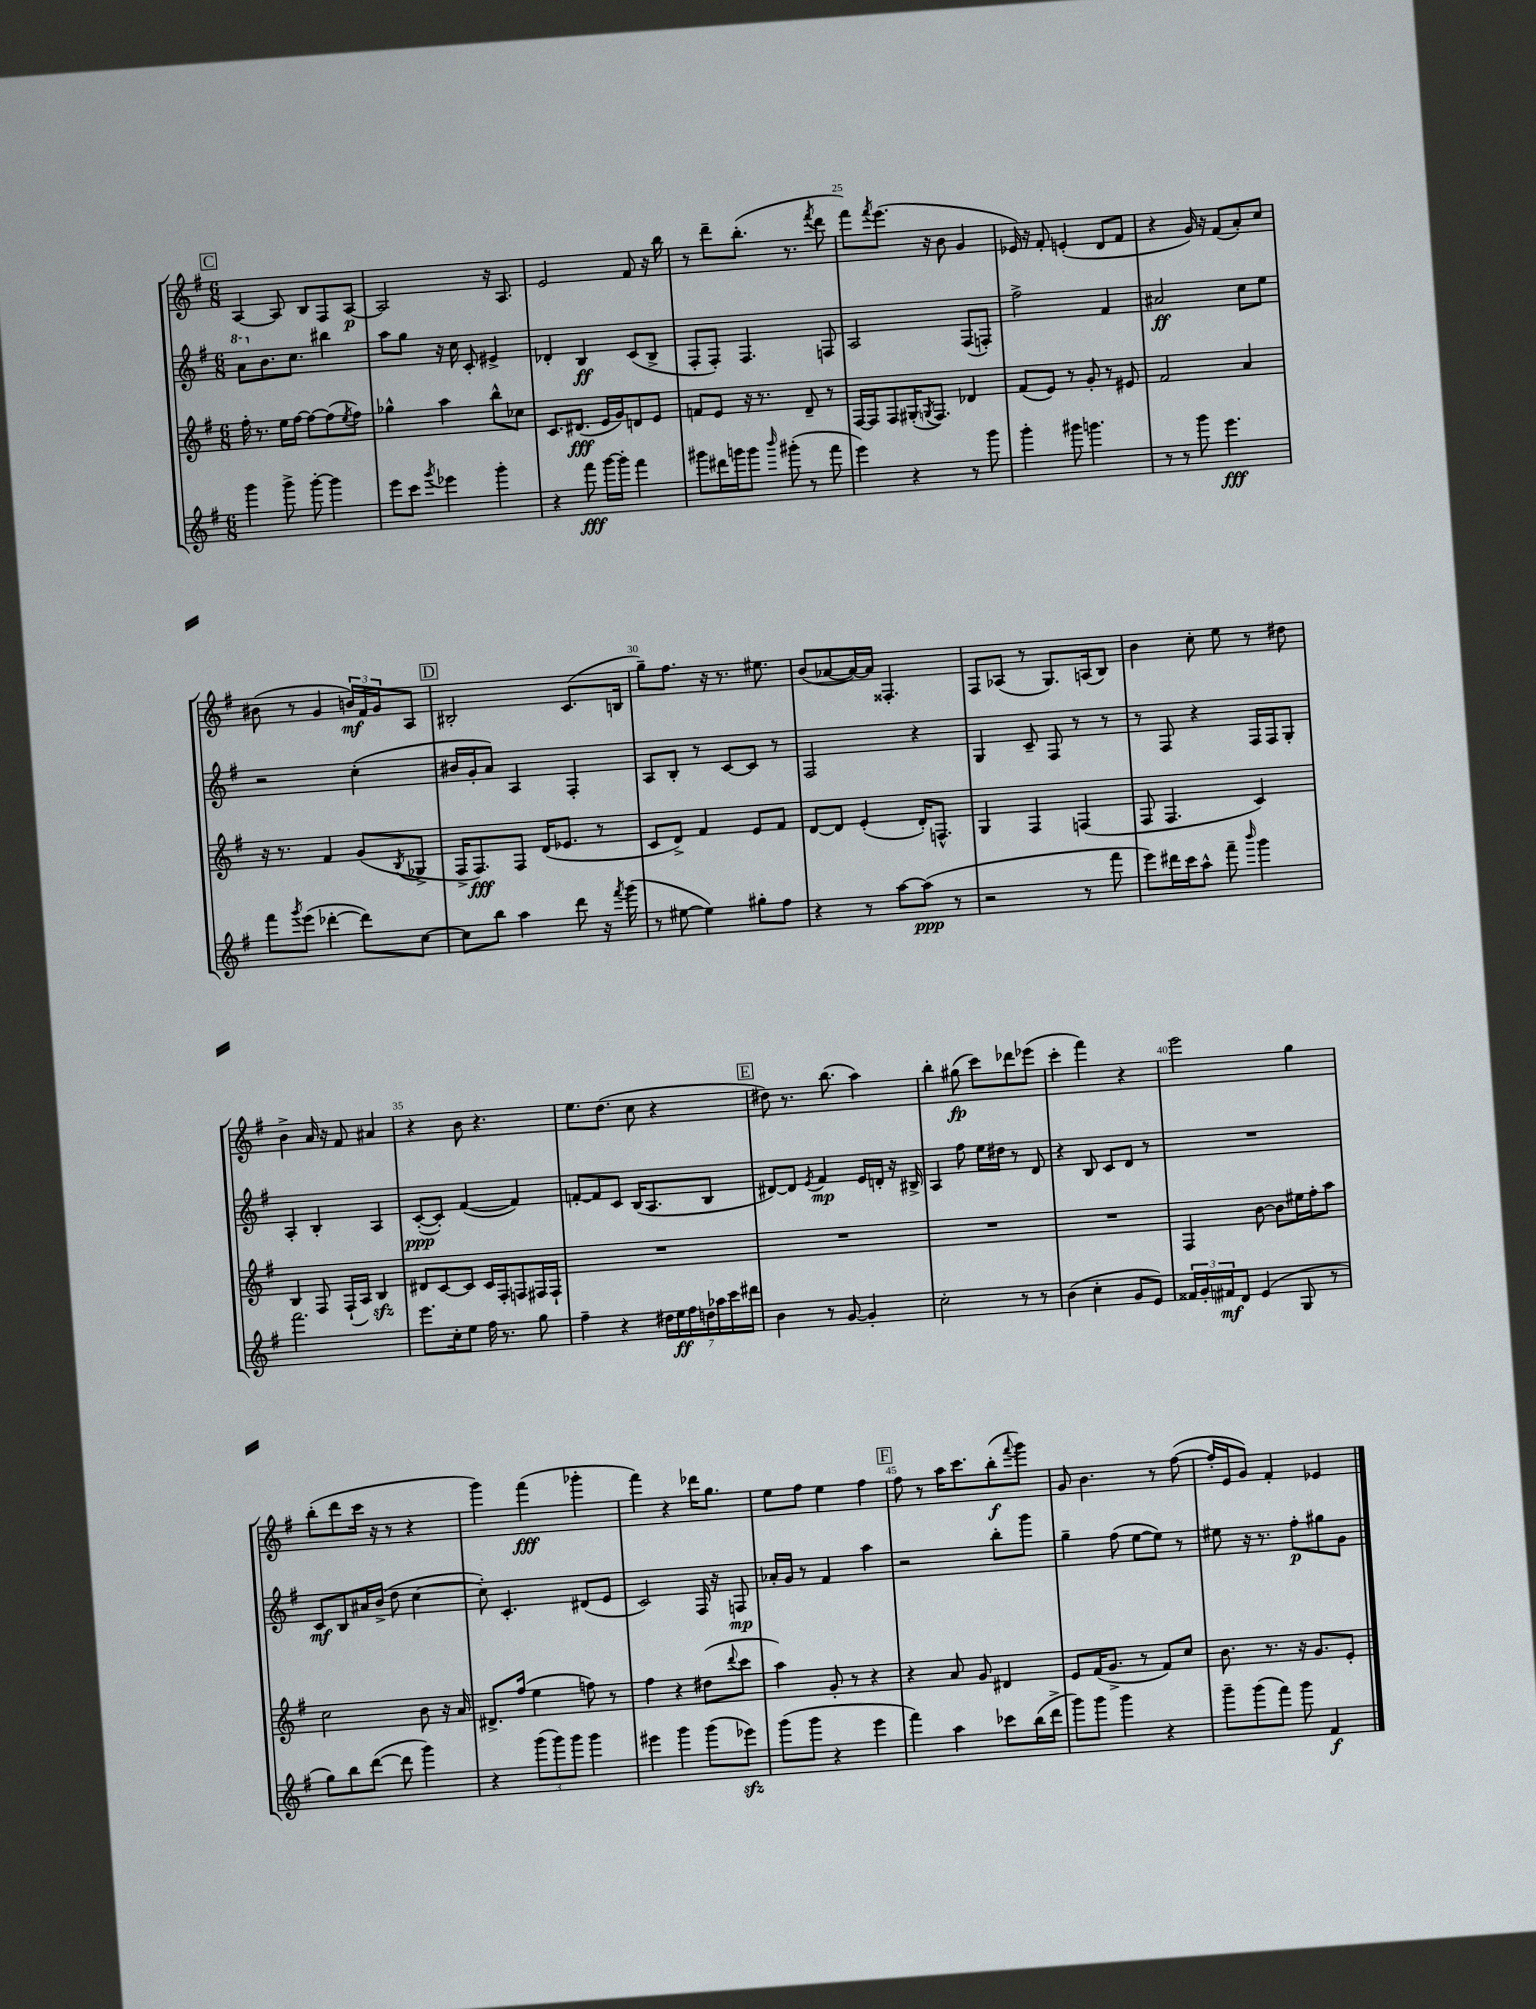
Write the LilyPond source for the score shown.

<<
\new StaffGroup <<
\new Staff = "s0" {
    \clef treble \key g \major \numericTimeSignature \time 6/8
    \mark \markup { \box "C" } a4~ a8 b8 fis8 a8~\p |
    a2 r16 a8. |
    e'2 fis'8 r16 b''16 |
    r8 d'''8-- b''8.-.( r8. \acciaccatura { fis'''8 } d'''8 |
    fis'''8) \acciaccatura { fis'''8 } e'''8.( r16 b'8 g'4 |
    ees'16) r16 fis'8-. e'4-.( d'8 fis'8 |
    r4 g'16) r16 fis'8( a'8-.) c''8 |
    bis'8( r8 g'4 \tuplet 3/2 { b'16\mf) fis'16 g'16 } a8 |
    \mark \markup { \box "D" } bis2-. c'8.( b16 |
    g''8--) fis''8. r16 r8. eis''8. |
    b'8( aes'8~ aes'16~) aes'16 fisis4.-. |
    fis8 aes8( r8 g8.) a16( b8) |
    b'4 c''8-. e''8 r8 dis''8 |
    b'4-> a'16 r16 fis'8 ais'4 |
    r4 b'8 r4. |
    e''8. d''8.( c''8 r4 |
    \mark \markup { \box "E" } dis''8) r8. b''8.( a''4) |
    b''4-. gis''8\fp( c'''8) des'''8 ees'''8( |
    c'''4-. fis'''4) r4 |
    e'''2 g''4 |
    b''8-.( d'''8 c'''16 r16 r8 r4 |
    g'''4) fis'''4\fff( ges'''4-. |
    fis'''4) r4 des'''16 g''8. |
    e''8 fis''8 e''4 fis''4 |
    \mark \markup { \box "F" } fis''8 r8 a''16 c'''8. b''8-.\f( \appoggiatura { fis'''8 } g'''8) |
    g'8 b'4. r8 fis''8~( |
    fis''16-. e'16 g'8) fis'4-. ees'4 \bar "|." |
}
\new Staff = "s1" {
    \clef treble \key g \major \numericTimeSignature \time 6/8
    \mark \markup { \box "C" } \ottava #1 a''8 \ottava #0 b'8. c''8. bis''4 |
    a''8 g''8 r16 c''16 c'8-. eis'4-> |
    des'4-. b4\ff c'8( b8-> |
    fis8-. fis8-.) fis4. f8 |
    a2 fis8( f8-.) |
    fis''2-> fis'4 |
    ais'2\ff c''8 e''8 |
    r2 c''4-.( |
    \mark \markup { \box "D" } bis'16 g'16-. a'8) a4 fis4-. |
    a8 b8-. r8 c'8~ c'8 r8 |
    fis2 r4 |
    g4 c'8-- fis8 r8 r8 |
    r8 fis8 r4 fis16 fis16 g8-. |
    a4-. b4-. a4 |
    c'8~-.\ppp( c'8-.) fis'4~( fis'4) |
    f'8~-. f'8 c'8 b16( a8. b8 |
    \mark \markup { \box "E" } dis'8~) dis'8 \acciaccatura { e'8 } fis'4\mp e'16 d'16-. r16 bis16-> |
    a4 fis''8 e''16 dis''16 r8 d'8 |
    r4 b8 c'8 d'8 r8 |
    R2. |
    c'8\mf b8 ais'16 b'16->( d''8 c''4~ |
    c''8-.) c'4.-. dis'8( e'8 |
    c'2) fis16 r16 f8\mp |
    aes'16-. g'16 r8 fis'4 a''4 |
    \mark \markup { \box "F" } r2 b''8-. g'''8 |
    g''4-- fis''8( e''8~ e''8) r8 |
    eis''8 r16 r8. fis''8-.\p gis''8 g'8 \bar "|." |
}
\new Staff = "s2" {
    \clef treble \key g \major \numericTimeSignature \time 6/8
    \mark \markup { \box "C" } fis''16-. r8. e''16 fis''16~ fis''8~ fis''8( \acciaccatura { e''8 } fis''8) |
    ges''4-^ a''4 b''8-^ ces''8 |
    c'8. dis'8.\fff( e'16 g'16) d'8 e'8 |
    f'8 e'8 r16 r8. d'8-- r8 |
    fis16~ fis16 fis8 gis16-.( \acciaccatura { g8 } fis8.) des'4 |
    fis'8( e'8) r8 g'8-. r8 eis'8 |
    fis'2 a'4 |
    r16 r8. fis'4 g'8( \acciaccatura { b8 } ges8-> |
    \mark \markup { \box "D" } fis16-> fis8.\fff) fis8 d'16( ees'8. r8 |
    c'8 d'8->) fis'4 e'8 fis'8 |
    d'8~ d'8 e'4-.( d'16-.) f8.-^ |
    g4 fis4 f4( |
    fis8 fis4. c'4) |
    b4 fis8 fis16-!( a16) b4\sfz |
    dis'8 c'8~ c'8 c'16 fis16-. f8 fis16 fis16-! |
    R2. |
    \mark \markup { \box "E" } R2. |
    R2. |
    R2. |
    fis4 b'8~ b'8 eis''16 fis''16-. a''8 |
    c''2 b'8 r16 a'16 |
    dis'8.-> fis''16( e''4 f''8) r8 |
    fis''4 r4 dis''8( \appoggiatura { d'''8 } c'''8 |
    a''4) g'8-. r8 r4 |
    \mark \markup { \box "F" } r4 a'8 g'8 dis'4 |
    e'8 fis'16( g'8.-> r8 fis'8) c''8 |
    b'8. r8. r16 g'8. e'8-. \bar "|." |
}
\new Staff = "s3" {
    \clef treble \key g \major \numericTimeSignature \time 6/8
    \mark \markup { \box "C" } g'''4 g'''8-> g'''8~-. g'''4 |
    e'''8 c'''8 \acciaccatura { g'''8 } ees'''4 g'''4-. |
    r4 fis'''8\fff g'''16~ g'''16-. fis'''4 |
    gis'''8 dis'''16 g'''16 g'''8 \grace { b'''16 } gis'''8-.( r8 fis'''8 |
    e'''4) r4 r8 g'''8 |
    g'''4-. gis'''8 g'''4. |
    r8 r8 g'''8 e'''4.\fff |
    fis'''8 \acciaccatura { g'''8 } e'''8( des'''4~-. des'''8) c''8~ |
    \mark \markup { \box "D" } c''8 b''8 a''4 d'''8 r16 \acciaccatura { fis'''8 } g'''16( |
    r8 eis''8~ eis''4) gis''8-. fis''8 |
    r4 r8 a''8~ a''8\ppp( r8 |
    r2 r8 fis'''8 |
    e'''8) dis'''16 c'''16 a''8-^ fis'''8-- \grace { b'''16 } g'''4 |
    fis'''2. |
    e'''8. c''16-. e''8 fis''16 r8. g''8 |
    fis''4-- r4 \tuplet 7/4 { dis''16 e''16\ff fis''16 d''16 aes''16 c'''16 dis'''16 } |
    \mark \markup { \box "E" } b'4 r8 g'8~ g'4-. |
    c''2-. r8 r8 |
    b'4( c''4-. g'8 e'8) |
    \tuplet 3/2 { fisis'16 g'16-. fis'16\mf } d'8 e'4( g8 r8 |
    g''8) b''8 d'''8~( d'''8 g'''4) |
    r4 \tuplet 3/2 { g'''8( g'''8) g'''8 } g'''4 |
    eis'''4 g'''4 g'''8( ees'''8\sfz) |
    g'''8( g'''8 r4 e'''4 |
    \mark \markup { \box "F" } fis'''4) a''4 ces'''8 b''16( d'''16-> |
    g'''8) g'''8 g'''4 r4 |
    g'''8-- g'''8( fis'''8) g'''8 fis'4\f \bar "|." |
}
>>
>>
\layout { \context { \Score currentBarNumber = #21 \override BarNumber.break-visibility = ##(#f #t #t) barNumberVisibility = #(every-nth-bar-number-visible 5) } }
